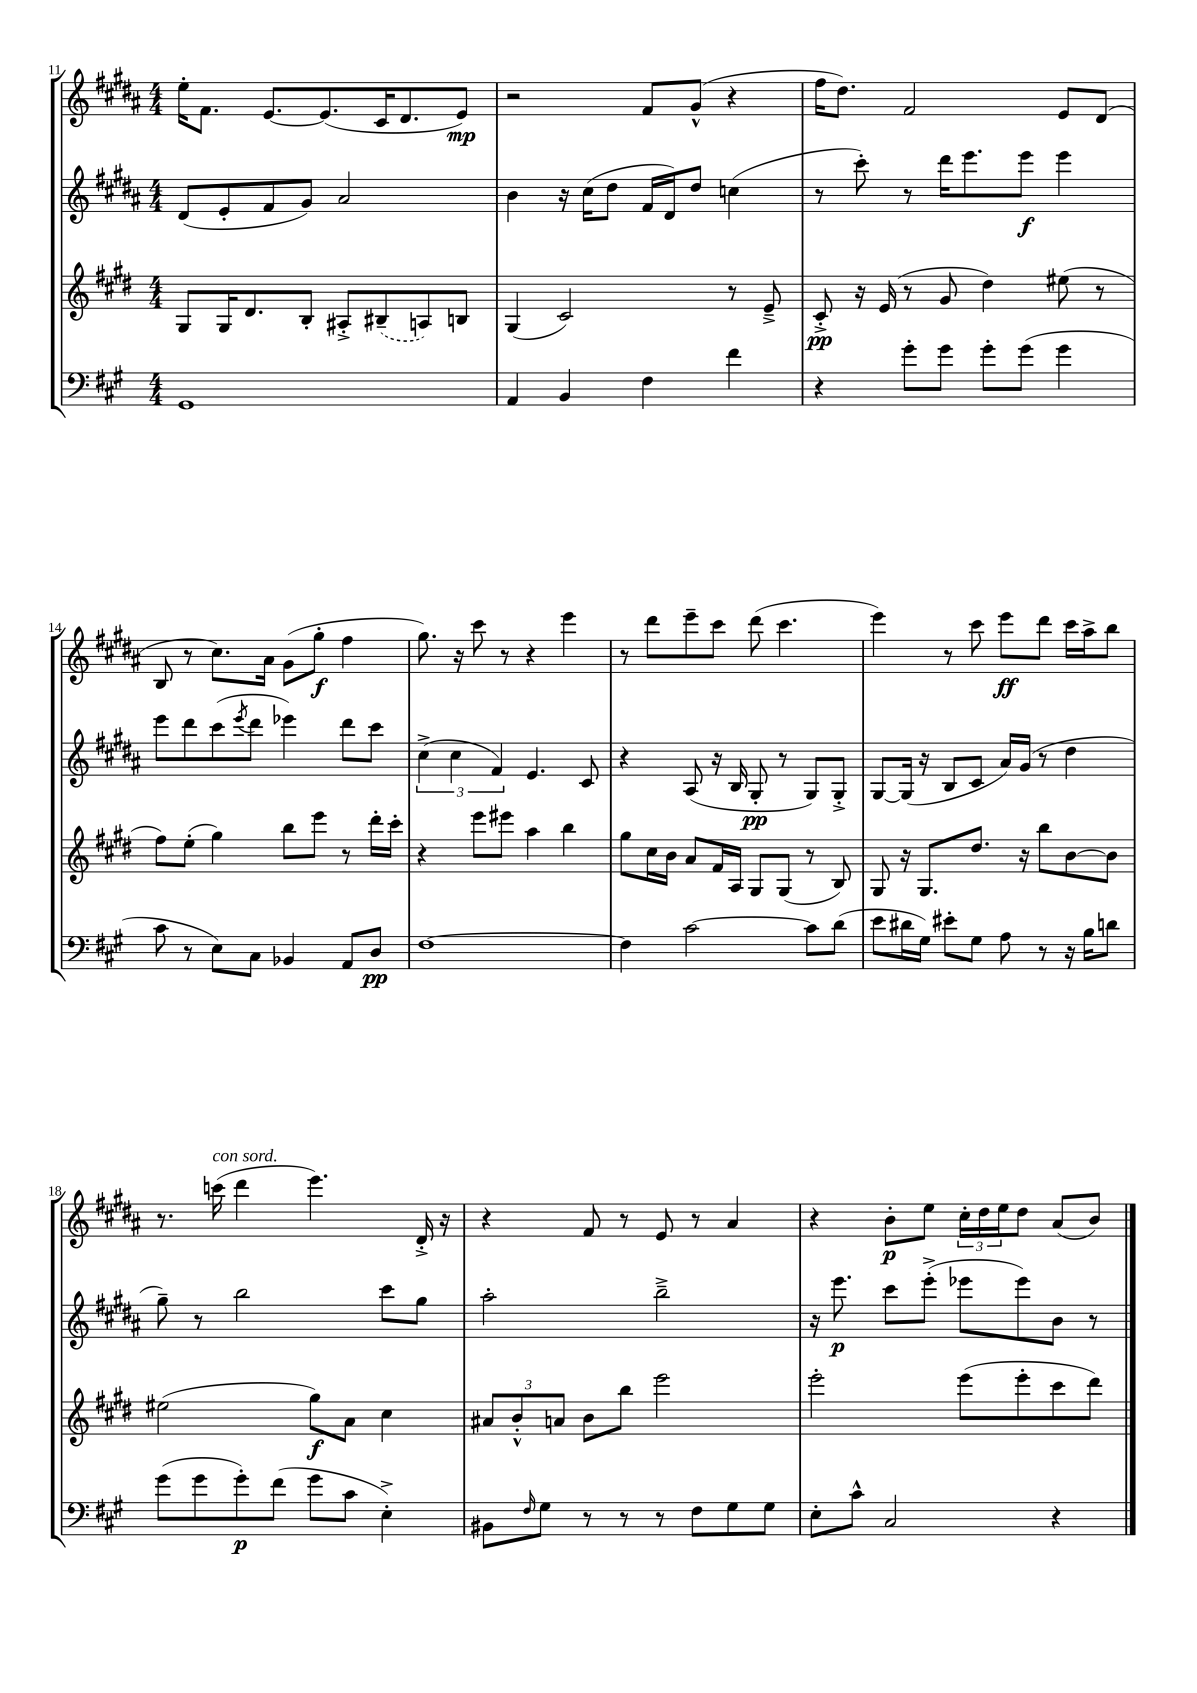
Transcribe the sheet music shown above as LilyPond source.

<<
\new StaffGroup <<
\new Staff = "s0" {
    \clef treble \key b \major \numericTimeSignature \time 4/4
    e''16-. fis'8. e'8.~ e'8.( cis'16 dis'8. e'8\mp) |
    r2 fis'8 gis'8-^( r4 |
    fis''16 dis''8.) fis'2 e'8 dis'8( |
    b8 r8 cis''8.) ais'16 gis'8( gis''8-.\f fis''4 |
    gis''8.) r16 cis'''8 r8 r4 e'''4 |
    r8 dis'''8 e'''8-- cis'''8 dis'''8( cis'''4. |
    e'''4) r8 cis'''8 e'''8\ff dis'''8 cis'''16 ais''16-> b''8 |
    r8. c'''16^\markup { \italic "con sord." }( dis'''4 e'''4.) dis'16-.-> r16 |
    r4 fis'8 r8 e'8 r8 ais'4 |
    r4 b'8-.\p e''8 \tuplet 3/2 { cis''16-. dis''16 e''16 } dis''8 ais'8( b'8) \bar "|." |
}
\new Staff = "s1" {
    \clef treble \key b \major \numericTimeSignature \time 4/4
    dis'8( e'8-. fis'8 gis'8) ais'2 |
    b'4 r16 cis''16( dis''8 fis'16 dis'16) dis''8 c''4( |
    r8 cis'''8-.) r8 dis'''16 e'''8. e'''8\f e'''4 |
    e'''8 dis'''8 cis'''8( \acciaccatura { e'''8 } dis'''8 ees'''4) dis'''8 cis'''8 |
    \tuplet 3/2 { cis''4->( cis''4 fis'4) } e'4. cis'8 |
    r4 ais8( r16 b16 gis8-.\pp r8 gis8) gis8-.-> |
    gis8~ gis16( r16 b8 cis'8 ais'16) gis'16( r8 dis''4 |
    gis''8--) r8 b''2 cis'''8 gis''8 |
    ais''2-. b''2---> |
    r16 e'''8.\p cis'''8 e'''8-.->( ees'''8 ees'''8) b'8 r8 \bar "|." |
}
\new Staff = "s2" {
    \clef treble \key e \major \numericTimeSignature \time 4/4
    gis8 gis16 dis'8. b8-. ais8-.-> \once \slurDashed bis8--( a8) b8 |
    gis4( cis'2) r8 e'8---> |
    cis'8-.->\pp r16 e'16( r8 gis'8 dis''4) eis''8( r8 |
    fis''8) e''8-.( gis''4) b''8 e'''8 r8 dis'''16-. cis'''16-. |
    r4 e'''8 eis'''8 a''4 b''4 |
    gis''8 cis''16 b'16 a'8 fis'16 a16 gis8 gis8( r8 b8) |
    gis8 r16 gis8. dis''8. r16 b''8 b'8~ b'8 |
    eis''2( gis''8\f) a'8 cis''4 |
    \tuplet 3/2 { ais'8 b'8-.-^ a'8 } b'8 b''8 e'''2 |
    e'''2-. e'''8( e'''8-. cis'''8 dis'''8) \bar "|." |
}
\new Staff = "s3" {
    \clef bass \key a \major \numericTimeSignature \time 4/4
    gis,1 |
    a,4 b,4 fis4 fis'4 |
    r4 gis'8-. gis'8 gis'8-. gis'8( gis'4 |
    cis'8 r8 e8) cis8 bes,4 a,8 d8\pp |
    fis1~ |
    fis4 cis'2~ cis'8 d'8( |
    e'8 dis'16 gis16) eis'8-. gis8 a8 r8 r16 b16 d'8 |
    gis'8( gis'8 gis'8-.\p) fis'8( gis'8 cis'8 e4-.->) |
    bis,8 \grace { fis16 } gis8 r8 r8 r8 fis8 gis8 gis8 |
    e8-. cis'8-^ cis2 r4 \bar "|." |
}
>>
>>
\layout { \context { \Score currentBarNumber = #11 } }
